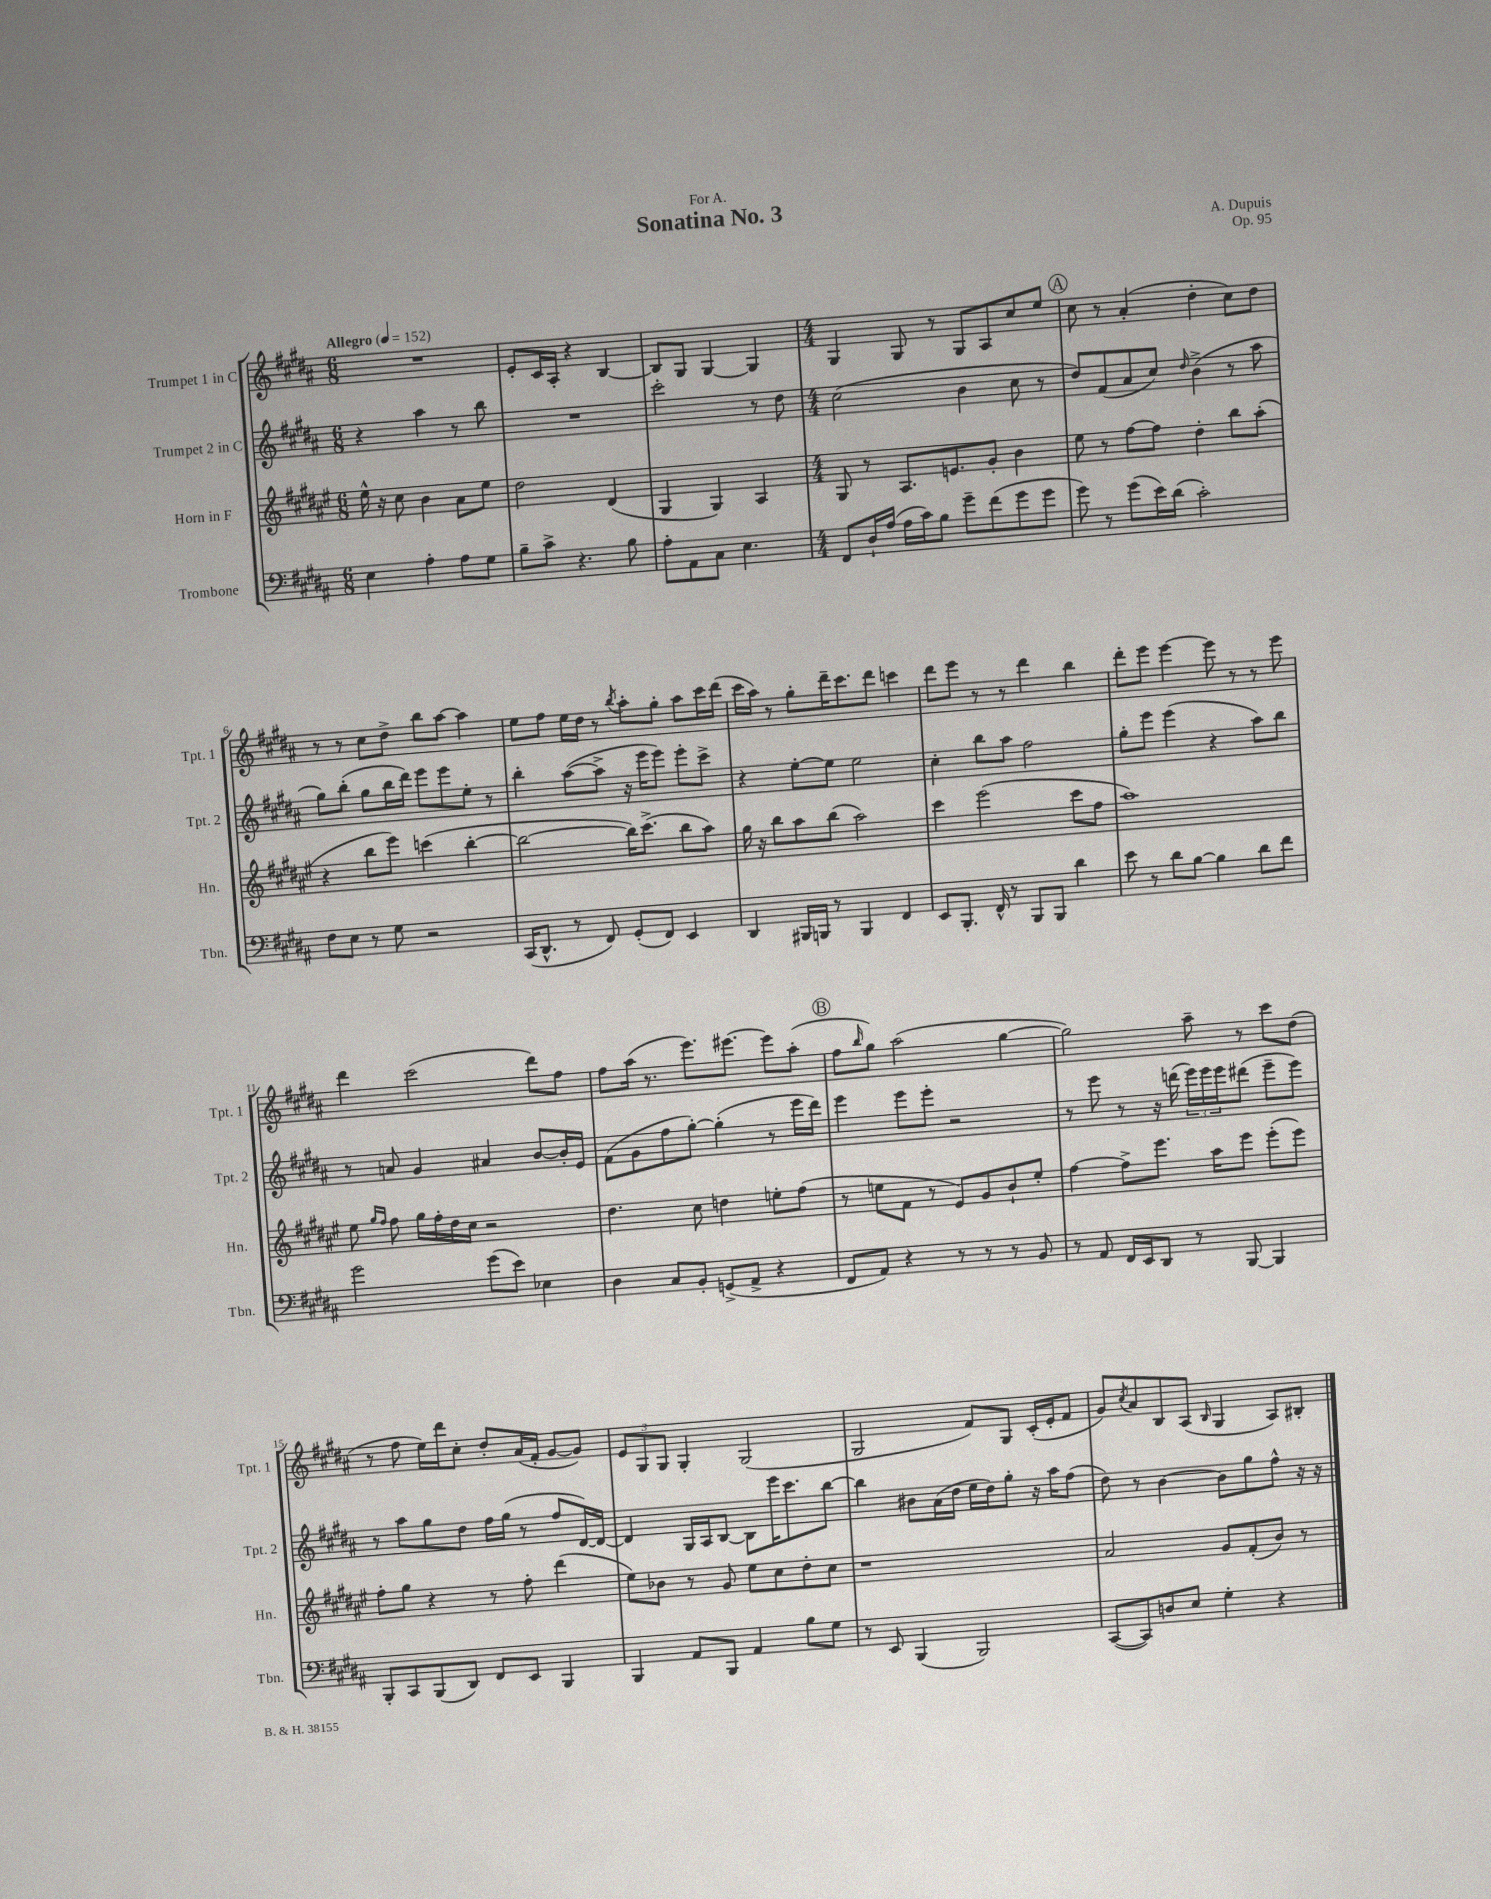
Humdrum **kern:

**kern	**kern	**kern	**kern
*part4	*part3	*part2	*part1
*staff4	*staff3	*staff2	*staff1
*I"Trombone	*I"Horn in F	*I"Trumpet 2 in C	*I"Trumpet 1 in C
*I'Tbn.	*I'Hn.	*I'Tpt. 2	*I'Tpt. 1
*clefF4	*clefG2	*clefG2	*clefG2
*k[f#c#g#d#a#]	*k[f#c#g#d#a#e#]	*k[f#c#g#d#a#]	*k[f#c#g#d#a#]
*M6/8	*M6/8	*M6/8	*M6/8
*MM152	*MM152	*MM152	*MM152
=1	=1	=1	=1
!	!	!	!LO:TX:a:B:t=Allegro
4E\	16ee#^^\	4r	2.r
.	16r	.	.
.	8cc#\	.	.
4A#'\	4b\	4aa#\	.
8A#\L	8a#\L	8r	.
8G#\J	8ee#\J	8bb\	.
=2	=2	=2	=2
8B~\L	2dd#\	2.r	8e'/L
8c#^\J	.	.	16c#/L
.	.	.	16A#'/JJ
4.r	.	.	4r
.	(4d#/	.	[4B/
8B\	.	.	.
=3	=3	=3	=3
8A#'\L	4G#/	2ccc#'\	8B/L]
8AA#\	.	.	8G#/J
8C#\J	4G#/)	.	[4G#/
4.E\	.	.	.
.	4A#/	8r	4G#/]
.	.	8dd#\	.
=4	=4	=4	=4
*M4/4	*M4/4	*M4/4	*M4/4
8FF#/L	8G#/	(2cc#\	4G#/
16D#`/L	8r	.	.
(16A#/JJ	.	.	.
16A#\LL	8.A#/L	.	8G#/
16c#\J)	.	.	.
8B\J	.	.	8r
.	8.en/	.	.
8g#~\L	.	4b\	8G#/L
(8f#\	8g#'/J	.	8A#/
8g#\	4b\	8cc#\	8cc#/
8g#\J	.	8r	8ee/J
!!LO:REH:place=s1:t=A
=5	=5	=5	=5
8g#\)	8ee#\	8dd#/L)	8cc#\
8r	8r	(8f#/	8r
(8g#\L	[8ff#\L	8a#/	(4a#'/
16e\L)	8ff#\J]	8cc#/J)	.
(16d#\JJ	.	.	.
.	.	16qqdd#/	.
2c#'\)	4dd#'\	(4b^\	4dd#'\
.	8bb\L	8r	8cc#\L)
.	(8aa#'\J	8aa#\	8dd#\J
!!LO:LB:g=z
=6	=6	=6	=6
8F#\L	4r	8gg#\L)	8r
8E\J	.	(8bb'\J	8r
8r	8bb\L	8gg#\L	8cc#\L
8G#\	8eee#\J)	16bb\L	8dd#^\J
.	.	16ddd#\JJ)	.
2r	(4cccn\	8eee\L	8bb\L
.	.	8eee\	[8aa#\J
.	[4bb'\	8ee'\J	4aa#\]
.	.	8r	.
=7	=7	=7	=7
(16CC#/KL	2bb\_	4bb'\	8ee\L
8.DD#^^/J	.	.	.
.	.	.	8ff#\J
8r	.	([8aa#\L	16ee\LL
.	.	.	16dd#\JJ
8FF#/)	.	8aa#^\J]	8r
.	.	.	8qbb/
(8GG#'/L	16bb\KL])	16r	8aa#'\L
.	(8.ccc#^\J	16eee\KL	.
8FF#/J)	.	8eee\J)	8gg#'\J
4EE/	8bb\L	8eee'\L	8aa#\L
.	8aa#\J)	8ccc#^\J	16ccc#\L
.	.	.	(16ddd#\JJ
=8	=8	=8	=8
4DD#/	16gg#\	4r	16ccc#\LL
.	16r	.	16aa#\JJ)
.	8bb\L	.	8r
16BBB#X/LL	8aa#\	[8ee'\L	8gg#'\L
16BBBn/JJ	.	.	.
8r	(8bb\J	8ee\J]	16ddd#~\K
.	.	.	8.ccc#\
4BBB/	2aa#\)	2ee\	.
.	.	.	8ddd#\J
4FF#/	.	.	4cccn\
=9	=9	=9	=9
8EE/L	4ccc#\	4cc#'\	8ddd#\L
8.BBB'/J	.	.	8eee\J
.	(2eee#\	8bb\L	8r
16FF#^^/	.	.	.
8r	.	8aa#\J	8r
8BBB/L	.	2ff#\	4ddd#\
8BBB/J	.	.	.
4d#\	8ccc#\L	.	4bb\
.	8ff#\J	.	.
=10	=10	=10	=10
8e\	1aa#)	8gg#'\L	8ddd#'\L
8r	.	8eee\J	8eee\J
8d#\L	.	(4eee\	[4eee\
[8B\J	.	.	.
4B\]	.	4r	8eee\]
.	.	.	8r
8d#\L	.	8aa#\L)	8r
8f#\J	.	8bb\J	8eee\
!!LO:LB:g=z
=11	=11	=11	=11
2g#\	8ee#\	8r	4ddd#\
.	16qqgg#/LL	.	.
.	16qqff#/JJ	.	.
.	8ff#\	8an/	.
.	16gg#\LL	4g#/	(2ccc#\
.	16ff#'\	.	.
.	16dd#\	.	.
.	16cc#\JJ	.	.
(8g#\L	2r	4a#X/	.
8e\J)	.	.	.
4E-X\	.	[8b/L	8ddd#\L)
.	.	16b'/L]	8ff#\J
.	.	16e/JJ	.
=12	=12	=12	=12
4D#\	4.dd#\	(8f#\L	8ff#\L
.	.	8g#\	(16aa#\Jk
.	.	.	8.r
8C#/L	.	8ff#\	.
8BB'/J	8cc#\	[8gg#'\J)	8.eee\L)
(8GGn^/L	4ddn\	(4gg#'\]	.
.	.	.	[8.eee#X\J
8AA#^/J	.	.	.
4r	8een'\L	8r	8eee#\L]
.	(8ff#\J	16eee\LL	(8aa#'\J
.	.	16ddd#\JJ)	.
!!LO:REH:place=s1:t=B
=13	=13	=13	=13
8FF#/L	8r	4eee\	8ff#\L
.	.	.	16qqbb/
8AA#/J)	8een\L	.	8gg#\J)
4r	8f#\J	8eee\L	(2aa#\
.	8r	8eee'\J	.
8r	8e#/L)	2r	.
8r	8g#/	.	.
8r	8b`/	.	[4gg#\
8BB/	8ee'/J	.	.
=14	=14	=14	=14
8r	[4ff#\	8r	2gg#\])
8AA#/	.	8eee\	.
16FF#/LL	8ff#^\L]	8r	.
16EE/J	.	.	.
8DD#/J	8.eee#\J	16r	.
.	.	(16dddn\	.
8r	.	24eee\LL)	8aa#~\
.	.	24eee\	.
.	16aa#\KL	.	.
.	.	24eee\J	.
[8BBB/	8eee#\J	(8ddd#X\J	8r
4BBB/]	(8eee#'\L	8eee~\L	8ccc#\L
.	8eee#\J)	8eee\J)	(8dd#\J
!!LO:LB:g=z
=15	=15	=15	=15
8BBB'/L	8ff#'\L	8r	8r
8CC#/	8gg#\J	8aa#\L	8ff#\
(8BBB/	4r	8gg#\	16ee\LL)
.	.	.	16ddd#\J
8DD#/J)	.	8dd#\J	8cc#'\J
8FF#/L	8r	16ff#\LL	8dd#'/L
.	.	(16gg#\JJ	.
8EE/J	8ff#'\	8r	(16a#/L
.	.	.	16f#'/JJ
4BBB/	(4ddd#\	8ff#/L	[8g#/L
.	.	[16d#/L)	8g#/J])
.	.	16d#/JJ_	.
=16	=16	=16	=16
4BBB/	8ee#\L)	4d#/]	12e/L
.	.	.	12G#/
.	8b-X\J	.	.
.	.	.	12G#/J
8AA#/L	8r	16G#/LL	4G#'/
.	.	16A#/J	.
8BBB/J	8g#/	[8B/J	.
4AA#/	8ee#\L	8B\L]	(2G#/
.	8cc#\	16eee\K	.
.	.	8.ccc#\	.
8B\L	8dd#'\	.	.
8G#\J	8cc#\J	[8bb\J	.
=17	=17	=17	=17
8r	1r	4bb\]	2G#/
8EE/	.	.	.
(4BBB/	.	8b#X\L	.
.	.	(16a#\L	.
.	.	16dd#\JJ	.
2BBB/)	.	16ee\LL	8f#/L)
.	.	16dd#\J)	.
.	.	8gg#'\J	8G#/J
.	.	16r	(16c#'/LL
.	.	16aa#\KL	16e'/J
.	.	(8ff#\J	8f#/J
=18	=18	=18	=18
([8CC#/L	2a#/	8dd#\)	8g#/L)
.	.	.	8qcc#/
8CC#/])	.	8r	8a#/
8Dn/	.	[4b\	8B/
8E/J	.	.	(8A#/J
.	.	.	16qqB/
4G#'\	8g#/L	8b\L]	4G#/
.	(8f#'/	8gg#\	.
4r	8b/J)	8ff#^^\J	8A#/L)
.	8r	16r	8B#X'/J
.	.	16r	.
==	==	==	==
*-	*-	*-	*-
